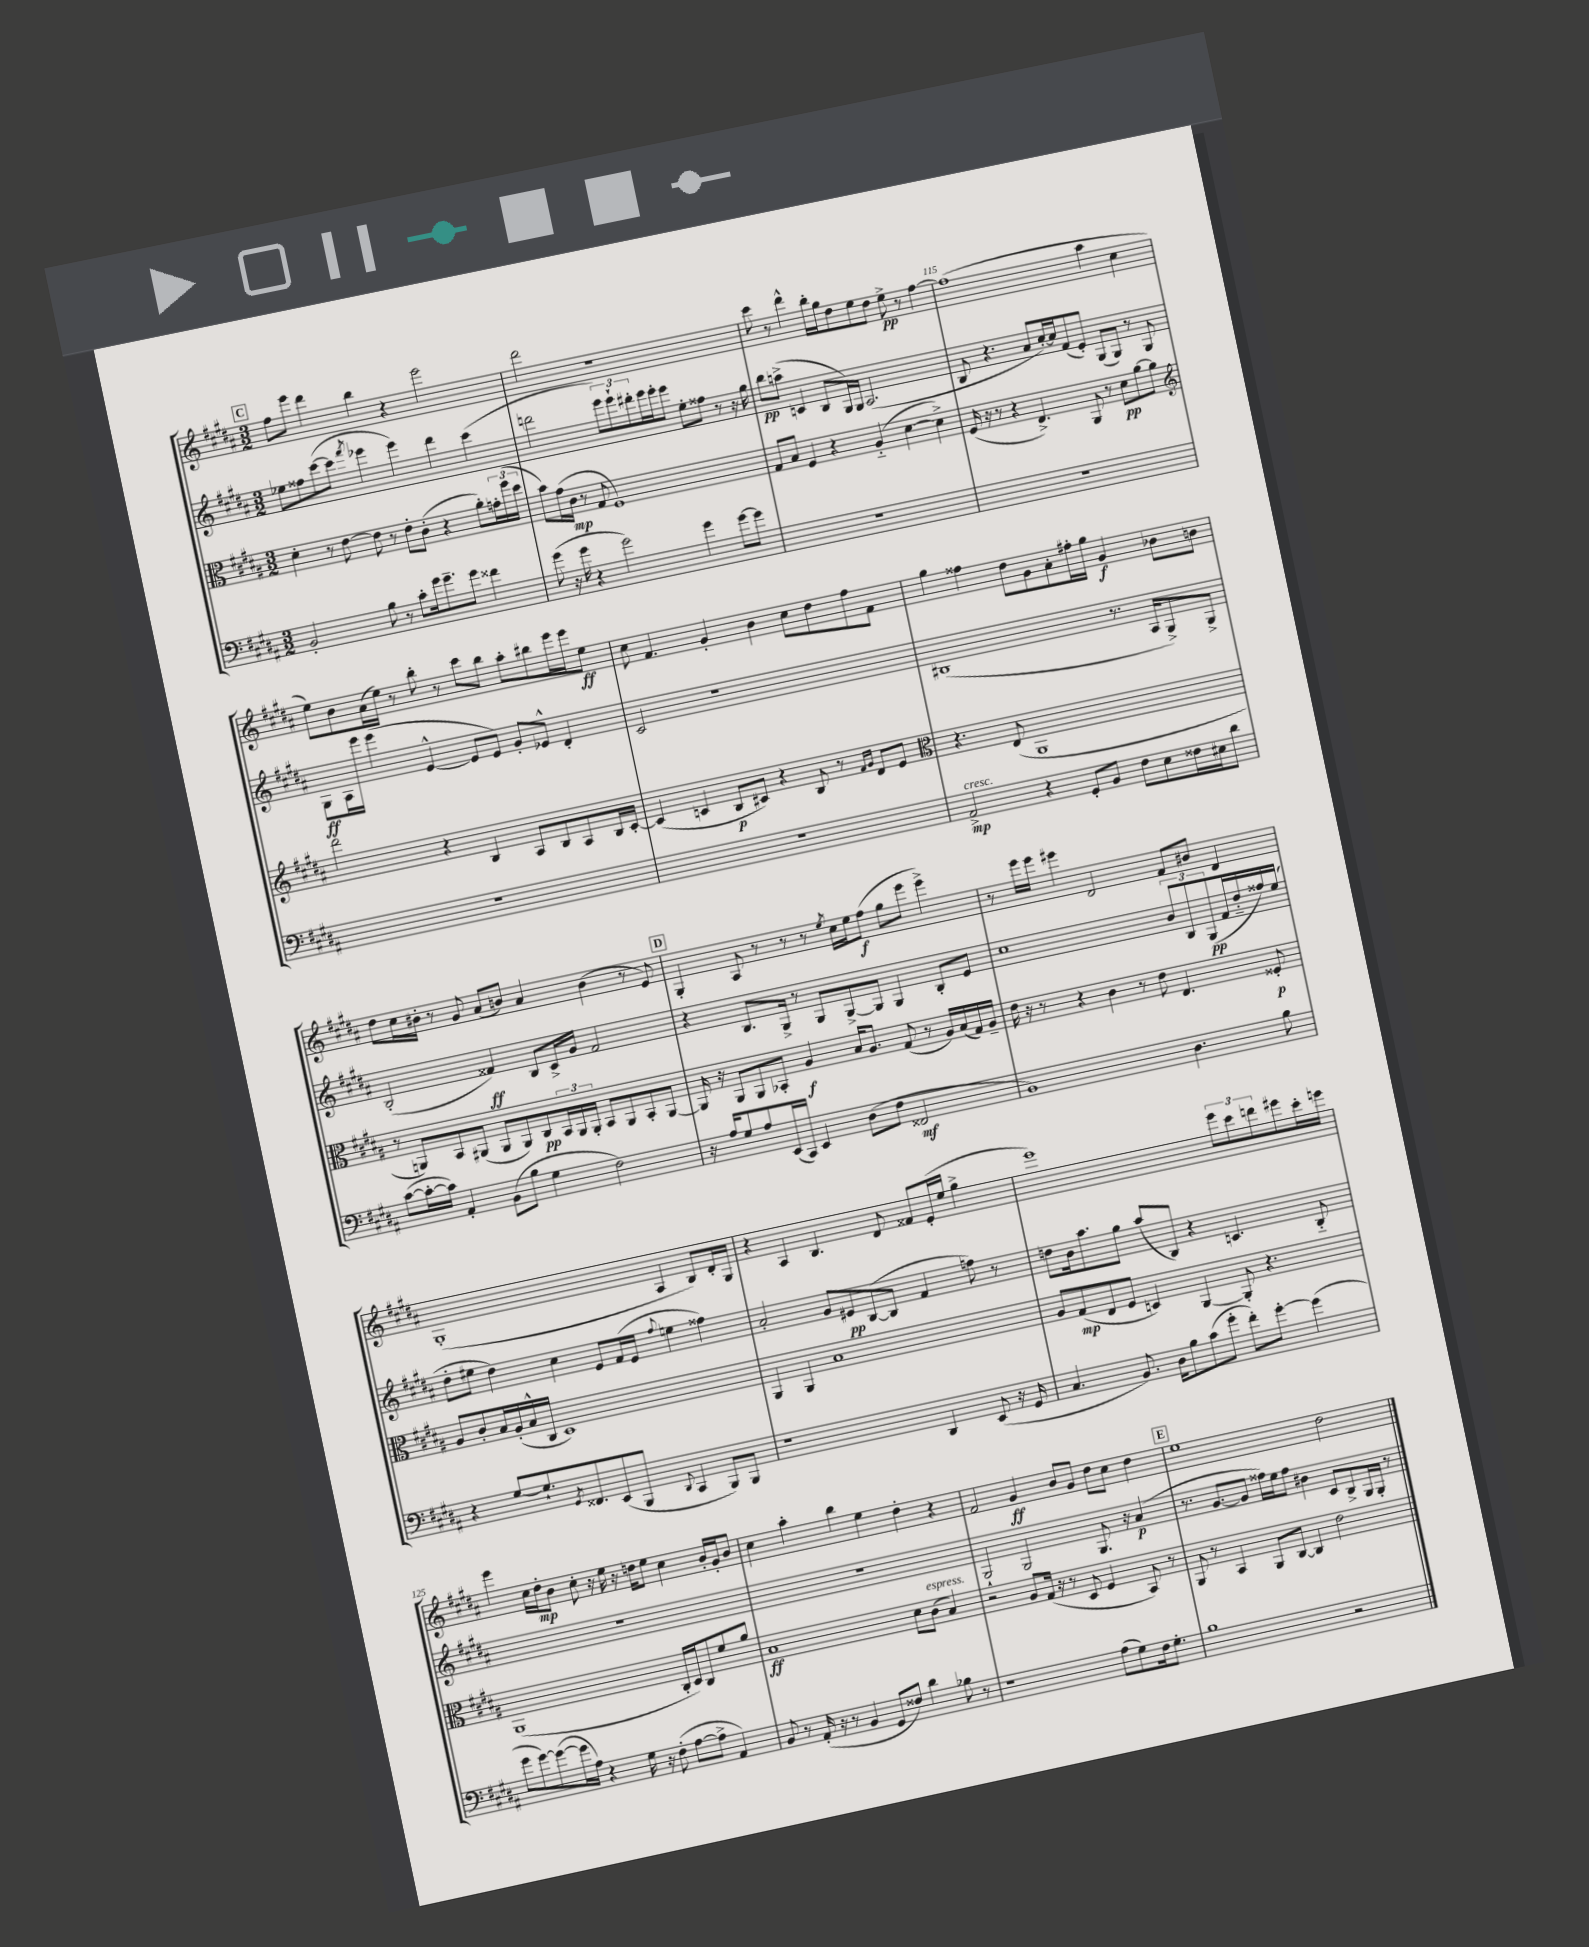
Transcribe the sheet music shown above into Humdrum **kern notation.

**kern	**kern	**kern	**kern
*staff4	*staff3	*staff2	*staff1
*clefF4	*clefC3	*clefG2	*clefG2
*k[f#c#g#d#a#]	*k[f#c#g#d#a#]	*k[f#c#g#d#a#]	*k[f#c#g#d#a#]
*M3/2	*M3/2	*M3/2	*M3/2
2BB'/	4d#'\	8ee-\L	8ff#\L
.	.	8ff##\	8eee\J
.	8r	([8ccc#\	4ddd#\
.	[8e\	8ccc#\]J	.
.	.	8qfff#/	.
8B\	8e\]	4eee-\	4bb\
8r	8r	.	.
8c#'\L	8e'\L	4eee-\)	4r
16g#\k	(8c#'\J	.	.
8.g#~\	.	.	.
.	4r	4ddd#\	2eee\
8g#\J	.	.	.
4f##\	8a#'\L)	(4ccc#\	.
.	24g'\L	.	.
.	(24ff#\	.	.
.	24dd#\JJ	.	.
=	=	=	=
(8g#\	8b\L)	2ddd\	2ddd#\
16r	(16g#\L	.	.
16g#\	16c#\JJ	.	.
4r	8r	.	.
.	8G#/	.	.
2g#\)	1F#)	12eee\L)	1r
.	.	12eee`\	.
.	.	12ddd#'\	.
.	.	16eee\L	.
.	.	16eee'\J	.
.	.	8eee\J	.
4g#\	.	8ee'\L	.
.	.	8ff##\J	.
[8g#\L	.	8r	.
8g#\]J	.	16r	.
.	.	16gg#\	.
=	=	=	=
1.r	8G#/L	8bb\L	8ccc#\
.	8B/J	(8aa^\J	8r
.	4F#/	4c/	4ddd#^^\
.	4r	8B/L	16bb'\LL
.	.	.	16gg#\J
.	.	16G#/L)	8dd#\
.	.	16G#/JJ	.
.	(4A#'~/	(2.A#/	8ee\
.	.	.	8dd#\J
.	[4d#\	.	8ee^\
.	.	.	8r
.	4d#^\])	.	[4ff#\
=	=	=	=
1.r	(16F#/	8B/	(1ff#]
.	16r	.	.
.	8r	4.r	.
.	4r	.	.
.	4.E^/)	8a#/L	.
.	.	[16cc#'/L)	.
.	.	16cc#/]J	.
.	.	(8f#/	.
.	8AA#/	8e'/J)	.
.	8r	(8G#/L	4aa#\
.	8d#\L	8G#/J)	.
.	[8a#\	8r	4cc#\
.	8a#\]J	8G#/	.
=	=	=	=
*	*clefG2	*	*
1.r	2ddd#\	8G#\L	8ee\L)
.	.	16A#\L	8b\
.	.	16eee\JJ	.
.	.	(4eee\	(16a#\L
.	.	.	16ee\JJ)
.	.	.	8r
.	4r	[4e^^/	8bb'\
.	.	.	8r
.	4B/	8e/]L	8ccc#\L
.	.	8e/J)	8bb\J
.	8A#/L	8g#'/L	8aa#'\L
.	8B/	8e-^^/J	8bb#\
.	8A#/	4d#'/	16eee\L
.	.	.	16eee\J
.	16B/L	.	8ee\J
.	[16c#'/JJ	.	.
=	=	=	=
1.r	(4c#/]	2c#/	8cc#\
.	.	.	4.f#/
.	4c/	.	.
.	8B/L	1r	4g#'/
.	8c#/J)	.	.
.	4r	.	4b\
.	8B/	.	8cc#\L
.	8r	.	8dd#\
.	16qqf#/LL	.	.
.	16qqg#/JJ	.	.
.	8d#/L	.	8ff#\
.	8e/J	.	8f#\J
=	=	=	=
*	*clefC3	*	*
2AA#^/	4.r	(1B#	4gg#\
.	.	.	4ff##\
.	(8E/	.	.
4r	1AA#	.	8dd#\L
.	.	.	8g#\
8GG#'/L	.	.	8a#'\
8BB/J	.	.	16ff#'\L
.	.	.	16gg#\JJ
8F#\L	.	8.r	4g#/
8E\	.	.	.
.	.	16A#/LK	.
16F##\L	.	8G#^/)	8b-\L
16E#\J	.	.	.
8d#\J	.	8G#^/J	8b\J
=	=	=	=
([8c#\L	8r	(2B'/	8dd#\L
16c#'\_L	8AA/L)	.	16cc#\L
16c#\]JJ)	.	.	16b#'\JJ
4AA#'/	8BB/	.	8r
.	(8AA#/J	.	8g#/
(8BB\L	8AA#/L	4f##/)	(8a#/L
8B\J	8AA#/)	.	8b/J)
4G#\	8C#/	8B/L	4a#/
.	24BB/L	16c#^/L	.
.	24AA#/	.	.
.	.	16g#/JJ	.
.	24AA#'/JJ	.	.
2F#\)	8BB/L	2f##/	(4b\
.	8AA#/	.	.
.	8BB'/	.	8r
.	[8AA#/J	.	8e/)
=	=	=	=
16r	16AA#/]	4r	4G#'/
16A#/LK	16r	.	.
8G#/	8AA#/L	.	.
8A#/	8AA#/	8.B/L	8A#/
(16EE/L	8BB-'/J	.	8r
16CC#/JJ)	.	16G#^/Jk	.
4EE/	4A#/	8r	8r
.	.	8G#/L	8r
.	.	.	8qee/
(8D#\L	16B/LK	[8G#^/	16cc#\LL
.	8.A#/J	.	16ee\J
8F#\J	.	8G#/]J	(8ff#\J
2FF##/	(8G#/	4G#/	8gg#\L
.	8r	.	8eee\J
.	16A#/LL)	8B'/L	4eee^\)
.	(16B/	.	.
.	16G#/)	8e/J	.
.	16A#~/JJ	.	.
=	=	=	=
1BB)	16e\	1cc#	8r
.	16r	.	.
.	8r	.	16eee\LL
.	.	.	16eee\JJ
.	4r	.	4eee#\
.	4c#\	.	2d#/
.	8r	.	.
.	8e\	.	.
4.D#\	4.E/	12b/L	8f#/L
.	.	12B/	.
.	.	.	8b#/J
.	.	(12G#/	.
.	.	16f#/L	4d#/
.	.	16dd#'~/	.
8B\	8F##'/	16ff##/)	.
.	.	(16ee/JJ	.
=	=	=	=
4r	8A#/L	8dd#'\L	(1G#'
.	8c#'/	8ee#\J	.
[8G#/L	16B/L	4dd#\)	.
.	(16A#'/	.	.
8.G#`/]	16B^^/	.	.
.	16C#/JJ	.	.
.	1D#)	4cc#\	.
8qGG#/	.	.	.
8.FF##/	.	.	.
(8EE/	.	8e/L	.
8BBB/J	.	(16f#/L	.
.	.	16e/JJ	.
8qqDD#/	.	8qqff#/	.
4CC#/	.	4ee\	4A#/
8BBB/L)	.	4ff##\)	8B/L)
8BBB/J	.	.	16d#'/L
.	.	.	16G#/JJ
=	=	=	=
1r	4AA#/	2a#'/	4r
.	4AA#/	.	4A#/
.	1B	8g#/L	4.B/
.	.	8e#/	.
.	.	([8B/	.
.	.	8B/]J	8d#/
4DD#/	.	4f#/	8f##/L
.	.	.	(16e'/L
.	.	.	16ee/JJ
(8EE/	.	8ff\)	4gg#^\
16r	.	8r	.
16GG#/	.	.	.
=	=	=	=
4.C#/	8A#/L	8dd\L	1eee)
.	(8G#/	16b\k	.
.	.	8.aa#\	.
.	8E/	.	.
8.BB/)	8F#/J	8gg#\J	.
.	4D/)	(8aa#/L	.
16D#\LK	.	.	.
8B\	.	8B/J)	.
(8c#\	[4AA#/	4r	.
8g#'\J	.	.	.
8f#'\L)	8AA#'/]	4.c/	12eee\L
.	.	.	12ccc#\
[8g#'\J	4.r	.	.
.	.	.	12ddd\
(4g#\]	.	.	8eee#\
.	.	8B'~/	16ccc#'\L
.	.	.	16eee\JJ
=	=	=	=
8g#\L	(1AA#	1.r	4eee\
[8g#\)	.	.	.
(8g#\_	.	.	16cc#\LL
.	.	.	16dd#'\J
16g#\]L	.	.	8b\J
16A#\JJ)	.	.	.
4r	.	.	8cc#'\
.	.	.	16r
.	.	.	16ee\
16G#\	.	.	16r
16r	.	.	16dd\LK
(8F#'\	.	.	8ee\J
[8A#\L	16C#'/LL	.	4cc#\
.	16D#/J)	.	.
8A#^\]J	8C#/	.	.
4AA#/)	8f#/	.	16b'/LL
.	.	.	16g#'/J
.	8a#/J	.	8b/J
=	=	=	=
8BB/	1B	1.r	4cc#\
8r	.	.	.
(16AA#'/	.	.	4aa#'\
16r	.	.	.
8r	.	.	.
4BB/	.	.	4bb\
8GG#/L	.	.	4ee\
8F##/J)	.	.	.
4d#\	8d#\L	.	4dd#'\
.	(8c#\J	.	.
8B-\	4B/)	.	4r
8r	.	.	.
=	=	=	=
1r	2r	2G#`/	2f#/
.	8A#/L	2G#/	4g#/
.	(16G#/Jk	.	.
.	16r	.	.
.	8r	.	8b/L
.	8D#/	.	8g#/J
(8A#\L	4F#/	8.G#/	8dd#\L
8G#\)	.	.	8cc#\J
.	.	16r	.
16F#\k	8BB/)	(4a#/	4dd#\
8.G#'\J	.	.	.
.	8r	.	.
=	=	=	=
1B	8AA#/	8.r	1ee
.	8r	.	.
.	.	[8.g#/L	.
.	4BB/	.	.
.	.	8g#/]J	.
.	8AA#/L	16ff##\LL)	.
.	.	16ee\J	.
.	[8C#/J	8ff##\J	.
.	4C#/]	4b#\	.
2r	2e\	8c#/L	2dd#\
.	.	8B^/	.
.	.	16G#/L	.
.	.	16G#'/JJ	.
.	.	8r	.
==	==	==	==
*-	*-	*-	*-
